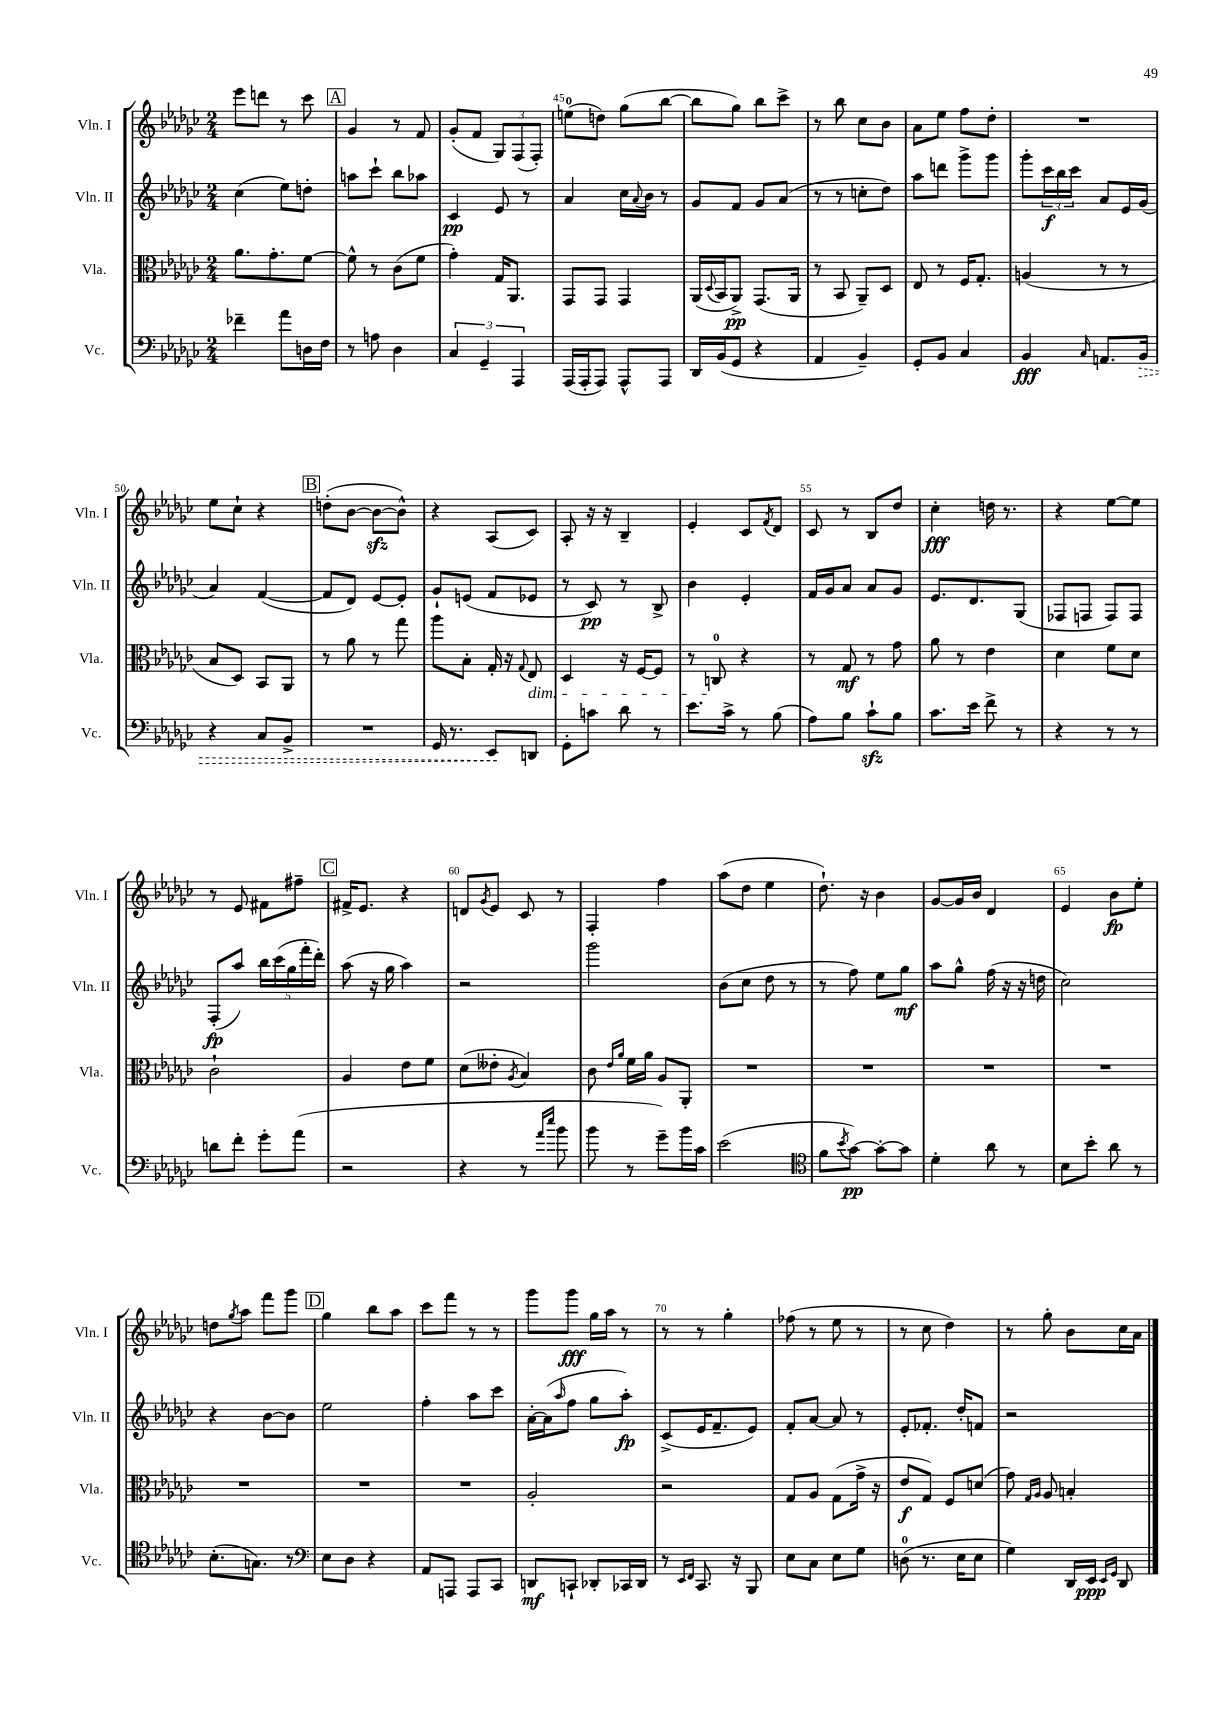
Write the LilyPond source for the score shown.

<<
\new StaffGroup <<
\new Staff = "s0" \with { instrumentName = "Vln. I" shortInstrumentName = "Vln. I" } {
    \clef treble \key ges \major \numericTimeSignature \time 2/4
    ees'''8 d'''8 r8 ces'''8 |
    \mark \markup { \box "A" } ges'4 r8 f'8 |
    ges'8-.( f'8 \tuplet 3/2 { ges8) f8( f8-.) } |
    e''8-0( d''8) ges''8( bes''8~ |
    bes''8 ges''8) bes''8 ces'''8-> |
    r8 bes''8 ces''8 bes'8 |
    aes'8 ees''8 f''8 des''8-. |
    R2 |
    ees''8 ces''8-! r4 |
    \mark \markup { \box "B" } d''8-.( bes'8~ bes'8~\sfz bes'8-^) |
    r4 aes8( ces'8) |
    aes8-. r16 r16 bes4-- |
    ees'4-. ces'8 \acciaccatura { f'8 } des'8 |
    ces'8 r8 bes8 des''8 |
    ces''4-.\fff d''16 r8. |
    r4 ees''8~ ees''8 |
    r8 ees'8 fis'8 fis''8-- |
    \mark \markup { \box "C" } fis'16-> ees'8. r4 |
    d'8 \acciaccatura { ges'8 } ees'8 ces'8 r8 |
    f4-. f''4 |
    aes''8( des''8 ees''4 |
    des''8.-!) r16 bes'4 |
    ges'8~ ges'16 bes'16 des'4 |
    ees'4 bes'8\fp ees''8-. |
    d''8 \acciaccatura { ges''8 } aes''8 f'''8 ges'''8 |
    \mark \markup { \box "D" } ges''4 bes''8 aes''8 |
    ces'''8 f'''8 r8 r8 |
    ges'''8 ges'''8\fff ges''16 aes''16 r8 |
    r8 r8 ges''4-. |
    fes''8( r8 ees''8 r8 |
    r8 ces''8 des''4) |
    r8 ges''8-. bes'8 ces''16 aes'16 \bar "|." |
}
\new Staff = "s1" \with { instrumentName = "Vln. II" shortInstrumentName = "Vln. II" } {
    \clef treble \key ges \major \numericTimeSignature \time 2/4
    ces''4( ees''8) d''8-. |
    \mark \markup { \box "A" } a''8 ces'''8-! bes''8 aes''8 |
    ces'4\pp ees'8 r8 |
    aes'4 ces''16 \appoggiatura { aes'8 } bes'16 r8 |
    ges'8 f'8 ges'8 aes'8( |
    r8 r8 c''8-. des''8) |
    aes''8 d'''8 ges'''8-> ges'''8 |
    ges'''8-. \tuplet 3/2 { ces'''16\f bes''16 ces'''16 } aes'8 ees'16 ges'16( |
    aes'4) f'4~( |
    \mark \markup { \box "B" } f'8 des'8) ees'8~ ees'8-. |
    ges'8-! e'8( f'8 ees'8 |
    r8 ces'8\pp) r8 bes8-> |
    bes'4 ees'4-. |
    f'16 ges'16 aes'8 aes'8 ges'8 |
    ees'8. des'8. ges8( |
    fes8 f8 f8) f8 |
    f8-.\fp( aes''8) \tuplet 5/4 { bes''16 ces'''16( ges''16 f'''16-. des'''16-.) } |
    \mark \markup { \box "C" } aes''8( r16 ges''16 aes''4) |
    r2 |
    ges'''2 |
    bes'8( ces''8 des''8 r8 |
    r8 f''8) ees''8 ges''8\mf |
    aes''8 ges''8-^ f''16( r16 r16 d''16 |
    ces''2) |
    r4 bes'8~ bes'8 |
    \mark \markup { \box "D" } ees''2 |
    f''4-. aes''8 ces'''8 |
    aes'16~-. aes'16( \grace { aes''16 } f''8 ges''8 aes''8-.\fp) |
    ces'8->( ees'16 f'8.-- ees'8) |
    f'8-. aes'8~ aes'8 r8 |
    ees'8-. fes'8.-. des''16-. f'8 |
    r2 \bar "|." |
}
\new Staff = "s2" \with { instrumentName = "Vla." shortInstrumentName = "Vla." } {
    \clef alto \key ges \major \numericTimeSignature \time 2/4
    aes'8. ges'8.-. f'8~ |
    \mark \markup { \box "A" } f'8-^ r8 ces'8( f'8 |
    ges'4-.) ges16 aes,8. |
    ges,8 ges,8 ges,4 |
    aes,16( \appoggiatura { des8 } bes,16 aes,8->\pp) ges,8.( aes,16 |
    r8 bes,8 aes,8--) des8 |
    ees8 r8 f16 ges8.-. |
    a4( r8 r8 |
    bes8 des8) bes,8 aes,8 |
    \mark \markup { \box "B" } r8 aes'8 r8 ges''8 |
    aes''8 bes8-. ges16-. r16 \appoggiatura { ges8 } ees8\dim |
    des4 r16 f16~ f8 |
    r8 c8-0\! r4 |
    r8 ges8\mf r8 ges'8 |
    aes'8 r8 ees'4 |
    des'4 f'8 des'8 |
    ces'2-! |
    \mark \markup { \box "C" } aes4 ees'8 f'8 |
    des'8( eeses'8-. \acciaccatura { aes8 } bes4) |
    ces'8 \grace { ees'16 aes'16 } f'16 aes'16 aes8 aes,8-. |
    R2 |
    R2 |
    R2 |
    R2 |
    R2 |
    \mark \markup { \box "D" } R2 |
    R2 |
    aes2-. |
    r2 |
    ges8 aes8 ges8( ges'16-> r16 |
    ees'8\f ges8) f8 d'8( |
    ges'8) \grace { ges16 aes16 } aes8 b4-. \bar "|." |
}
\new Staff = "s3" \with { instrumentName = "Vc." shortInstrumentName = "Vc." } {
    \clef bass \key ges \major \numericTimeSignature \time 2/4
    fes'4-- aes'8 d16 f16 |
    \mark \markup { \box "A" } r8 a8 des4 |
    \tuplet 3/2 { ces4 ges,4-- aes,,4 } |
    aes,,16( aes,,16-. aes,,8) aes,,8-^ aes,,8 |
    des,16 bes,16( ges,8 r4 |
    aes,4 bes,4--) |
    ges,8-. bes,8 ces4 |
    bes,4\fff \grace { ces16 } a,8. \once \override Hairpin.style = #'dashed-line bes,16\> |
    r4 ces8 bes,8-> |
    \mark \markup { \box "B" } R2 |
    ges,16 r8. ees,8\! d,8 |
    ges,8-. c'8 des'8 r8 |
    ees'8. ces'16-> r8 bes8( |
    aes8) bes8 ces'8-!\sfz bes8 |
    ces'8. ees'16 f'8-> r8 |
    r4 r8 r8 |
    d'8 f'8-. ges'8-. aes'8( |
    \mark \markup { \box "C" } r2 |
    r4 r8 \grace { aes'16 ees''16 } bes'8 |
    bes'8 r8 ges'8--) bes'16 ces'16 |
    ees'2( |
    \clef tenor f'8 \acciaccatura { bes'8 } ges'8~\pp) ges'8~-. ges'8 |
    des'4-. aes'8 r8 |
    bes8 bes'8-. aes'8 r8 |
    bes8.-.( g8.) r8 |
    \mark \markup { \box "D" } \clef bass ees8 des8 r4 |
    aes,8 a,,8 a,,8 ces,8 |
    d,8\mf c,8-! des,8-. ces,16 des,16 |
    r8 \grace { ees,16 f,16 } ces,8. r16 bes,,8 |
    ees8 ces8 ees8 ges8 |
    d8-0( r8. ees16 ees8 |
    ges4) des,16 ees,16\ppp \grace { ees,16 ges,16 } des,8 \bar "|." |
}
>>
>>
\layout { \context { \Score currentBarNumber = #42 \override BarNumber.break-visibility = ##(#f #t #t) barNumberVisibility = #(every-nth-bar-number-visible 5) } }
